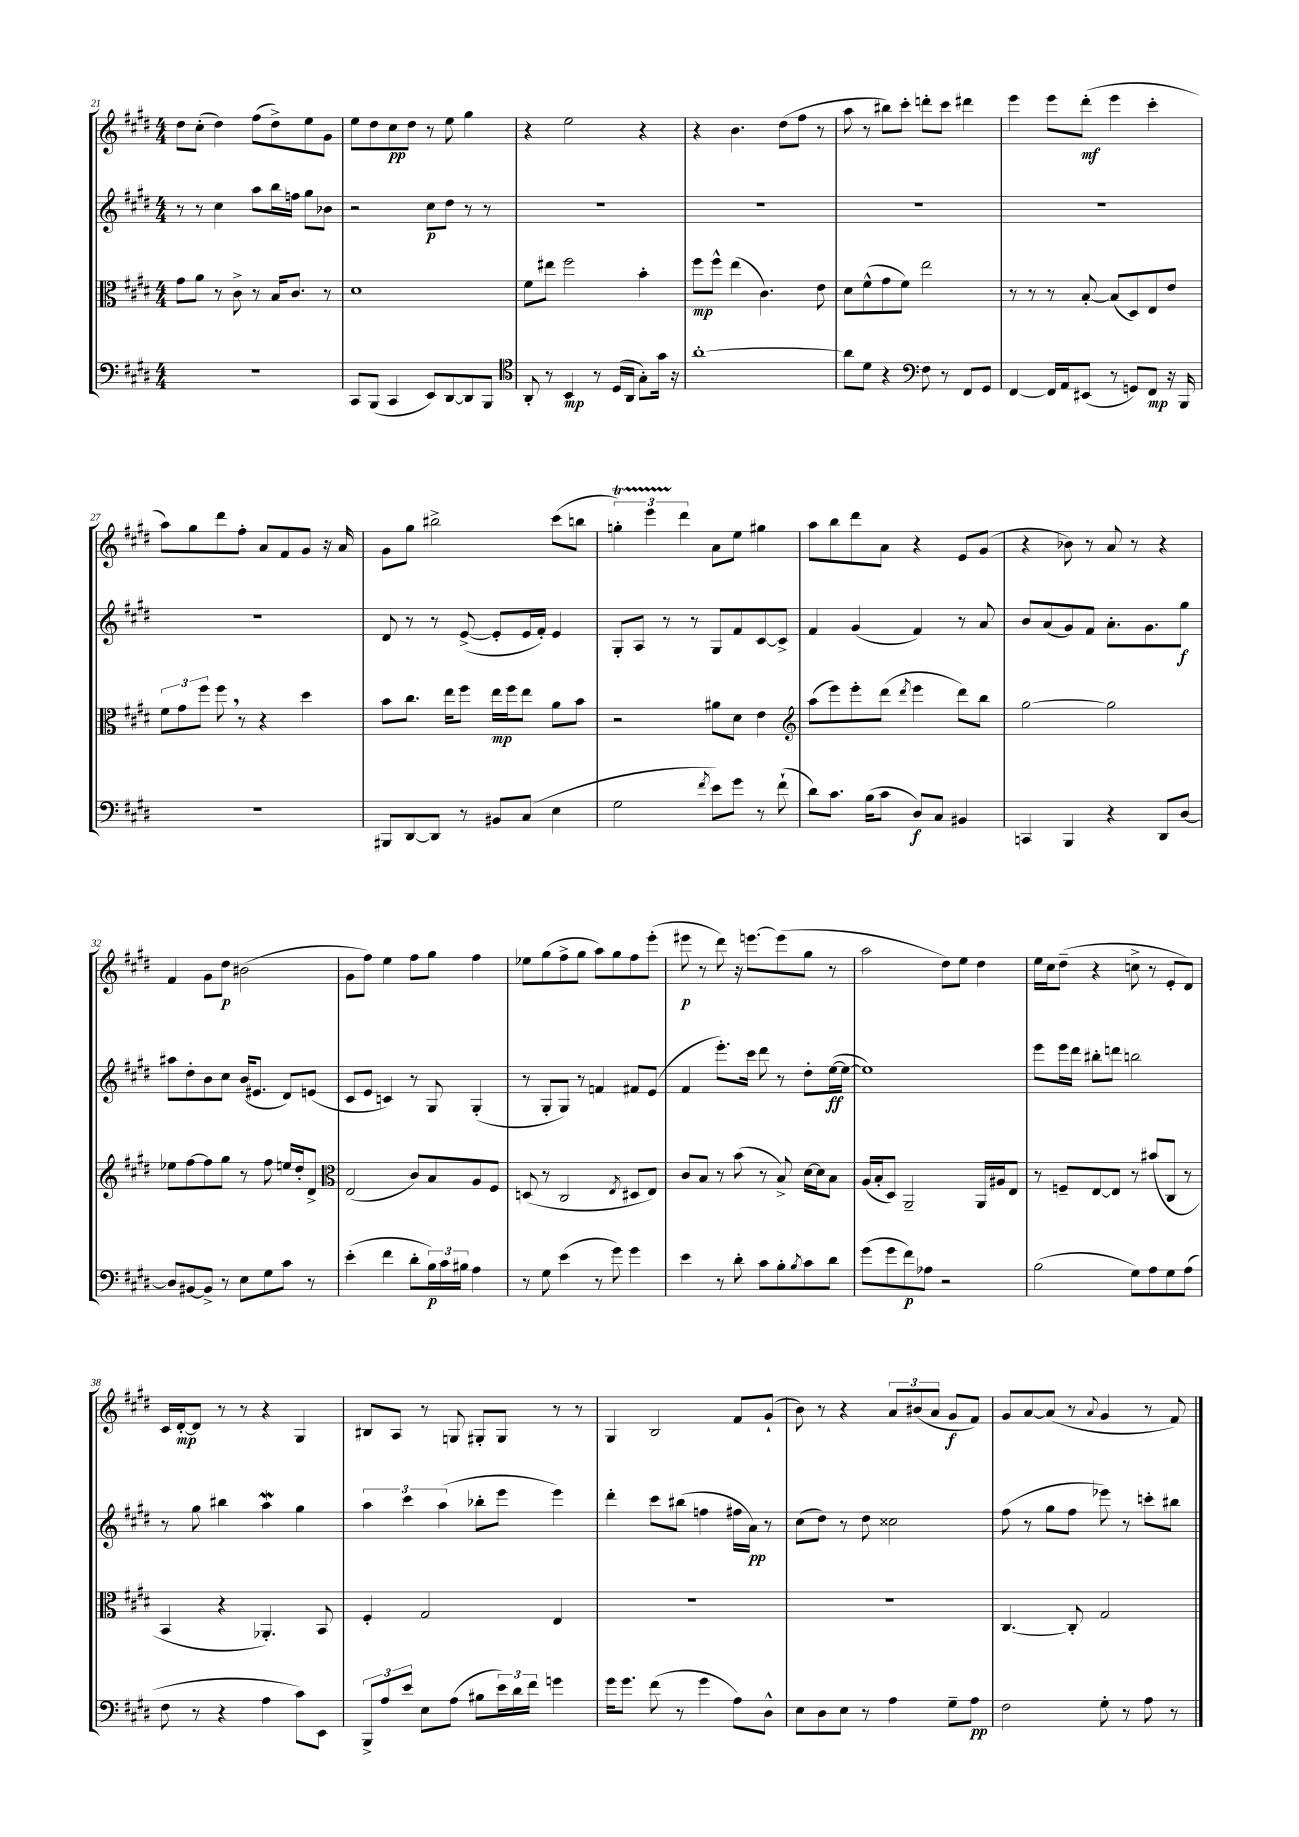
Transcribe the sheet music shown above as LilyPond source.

<<
\new StaffGroup <<
\new Staff = "s0" {
    \clef treble \key e \major \numericTimeSignature \time 4/4
    dis''8 cis''8-.( dis''4) fis''8( dis''8->) e''8 gis'8 |
    e''8 dis''8 cis''8\pp dis''8 r8 e''8 gis''4 |
    r4 e''2 r4 |
    r4 b'4. dis''8( fis''8 r8 |
    a''8 r8 bis''8) cis'''8-. d'''8-. cis'''8 dis'''4 |
    e'''4 e'''8 dis'''8-.\mf( e'''4 cis'''4-. |
    a''8) gis''8 dis'''8 fis''8-. a'8 fis'8 gis'8 r16 a'16 |
    gis'8 gis''8 bis''2-> cis'''8( b''8 |
    \tuplet 3/2 { g''4-.\startTrillSpan) e'''4 dis'''4\stopTrillSpan } a'8 e''8 gis''4 |
    a''8 b''8 dis'''8 a'8 r4 e'8 gis'8( |
    r4 bes'8) r8 a'8 r8 r4 |
    fis'4 gis'8 dis''8\p bis'2( |
    gis'8 fis''8) e''4 fis''8 gis''8 fis''4 |
    ees''8 gis''8( fis''8-> gis''8 a''8) gis''8 fis''8 e'''8-.( |
    eis'''8\p r8 dis'''8) r16 e'''8.~ e'''8( gis''8 r8 |
    a''2 dis''8) e''8 dis''4 |
    e''16 cis''16 dis''8--( r4 c''8-> r8 e'8-. dis'8) |
    cis'16 dis'16~-.\mp dis'8 r8 r8 r4 gis4 |
    bis8 a8 r8 g8 gis8-. gis8 r8 r8 |
    gis4 b2 fis'8 gis'8-!( |
    b'8) r8 r4 \tuplet 3/2 { a'8 bis'8( a'8 } gis'8\f fis'8) |
    gis'8 a'8~ a'8( r8 \appoggiatura { a'8 } gis'4 r8 fis'8) \bar "|." |
}
\new Staff = "s1" {
    \clef treble \key e \major \numericTimeSignature \time 4/4
    r8 r8 cis''4 a''8 b''16 f''16 gis''8 bes'8 |
    r2 cis''8\p dis''8 r8 r8 |
    R1 |
    R1 |
    R1 |
    R1 |
    R1 |
    dis'8 r8 r8 e'8~->( e'8-. e'16 fis'16-.) e'4 |
    gis8-. a8 r8 r8 gis8 fis'8 cis'8~ cis'8-> |
    fis'4 gis'4( fis'4) r8 a'8 |
    b'8 a'8( gis'8) fis'8 a'8.-. gis'8. gis''8\f |
    ais''8 dis''8-. b'8 cis''8 b'16( eis'8. dis'8) e'8( |
    cis'8 e'8 c'4) r8 gis8 gis4-.( |
    r8 gis8-. gis8) r8 f'4 fis'8 e'8( |
    fis'4 e'''8.-.) cis'''16 dis'''8 r8 dis''8-. e''16~\ff( e''16~ |
    e''1) |
    e'''8 e'''16 dis'''16 bis''8-. d'''8 b''2 |
    r8 gis''8 bis''4 a''4\mordent gis''4 |
    \tuplet 3/2 { a''4 cis'''4 a''4( } bes''8-. e'''8 e'''4) |
    dis'''4-. cis'''8 bis''8( f''4 fis''16 a'16\pp) r8 |
    cis''8( dis''8) r8 dis''8 cisis''2 |
    fis''8( r8 gis''8 fis''8 ees'''8) r8 c'''8-. bis''8 \bar "|." |
}
\new Staff = "s2" {
    \clef alto \key e \major \numericTimeSignature \time 4/4
    gis'8 a'8 r8 cis'8-> r8 b16 cis'8. r8 |
    dis'1 |
    fis'8 eis''8 fis''2 b'4-. |
    fis''8\mp fis''8-^ e''4( cis'4.) e'8 |
    dis'8 fis'8-^( gis'8 fis'8) e''2 |
    r8 r8 r8 b8~-. b8( dis8) e8 e'8 |
    \tuplet 3/2 { fis'8 gis'8 fis''8 } fis''8 \breathe r8 r4 dis''4 |
    b'8 cis''8. e''16 fis''8 e''16\mp fis''16 e''8 a'8 b'8 |
    r2 ais'8 dis'8 e'4 |
    \clef treble a''8( e'''8) e'''8-. dis'''8( \acciaccatura { dis'''8 } e'''4 dis'''8) b''8 |
    gis''2~ gis''2 |
    ees''8 fis''8~ fis''8 gis''8 r8 fis''8 e''16 dis''16-. dis'8-> |
    \clef alto e2( cis'8) b8 a8 fis8 |
    d8( r8 cis2 \acciaccatura { e8 } dis8 e8) |
    cis'8 b8 r8 b'8( r8 b8->) dis'16~ dis'16 b8 |
    a16( b16-. dis8) a,2-- a,16 ais16 e8 |
    r8 f8-- e8~ e8 r8 bis'8( cis8 r8 |
    b,4 r4 aes,4.-.) b,8 |
    fis4-. gis2 e4 |
    R1 |
    R1 |
    cis4.~ cis8-. gis2 \bar "|." |
}
\new Staff = "s3" {
    \clef bass \key e \major \numericTimeSignature \time 4/4
    R1 |
    cis,8 b,,8( cis,4 e,8) dis,8~ dis,8 b,,8 |
    \clef tenor a,8-. r8 b,4\mp r8 dis16( a,16 gis8-.) gis'16 r16 |
    a'1~-. |
    a'8 dis'8 r4 \clef bass fis8 r8 fis,8 gis,8 |
    fis,4~ fis,16 a,16 eis,8( r8 g,8) fis,8\mp r16 b,,16 |
    R1 |
    bis,,8 dis,8~ dis,8 r8 bis,8 cis8( e4 |
    gis2 \acciaccatura { fis'8 } e'8) gis'8 r8 fis'8-!( |
    dis'8) cis'8. b16( cis'8 dis8\f) cis8 bis,4 |
    c,4 b,,4 r4 dis,8 dis8~ |
    dis8 bis,8~ bis,8-> r8 e8 gis8 cis'8 r8 |
    e'4-.( fis'4 dis'8-. \tuplet 3/2 { b16\p) cis'16 bis16 } a4 |
    r8 gis8 e'4( r8 gis'8) gis'4 |
    e'4 r8 dis'8-. cis'8 b8-. \acciaccatura { b8 } cis'8 dis'8 |
    gis'8( gis'8 fis'8\p) aes8 r2 |
    b2( gis8) a8 gis8 a8( |
    fis8 r8 r4 a4 cis'8) e,8 |
    \tuplet 3/2 { b,,8-> a8 e'8 } e8 a8( bis8 \tuplet 3/2 { e'16) dis'16 fis'16 } g'4 |
    gis'16 gis'8. fis'8( r8 gis'4 a8) dis8-^ |
    e8 dis8 e8 r8 a4 gis8-- a8\pp |
    fis2 gis8-. r8 a8 r8 \bar "|." |
}
>>
>>
\layout { \context { \Score currentBarNumber = #21 } }
